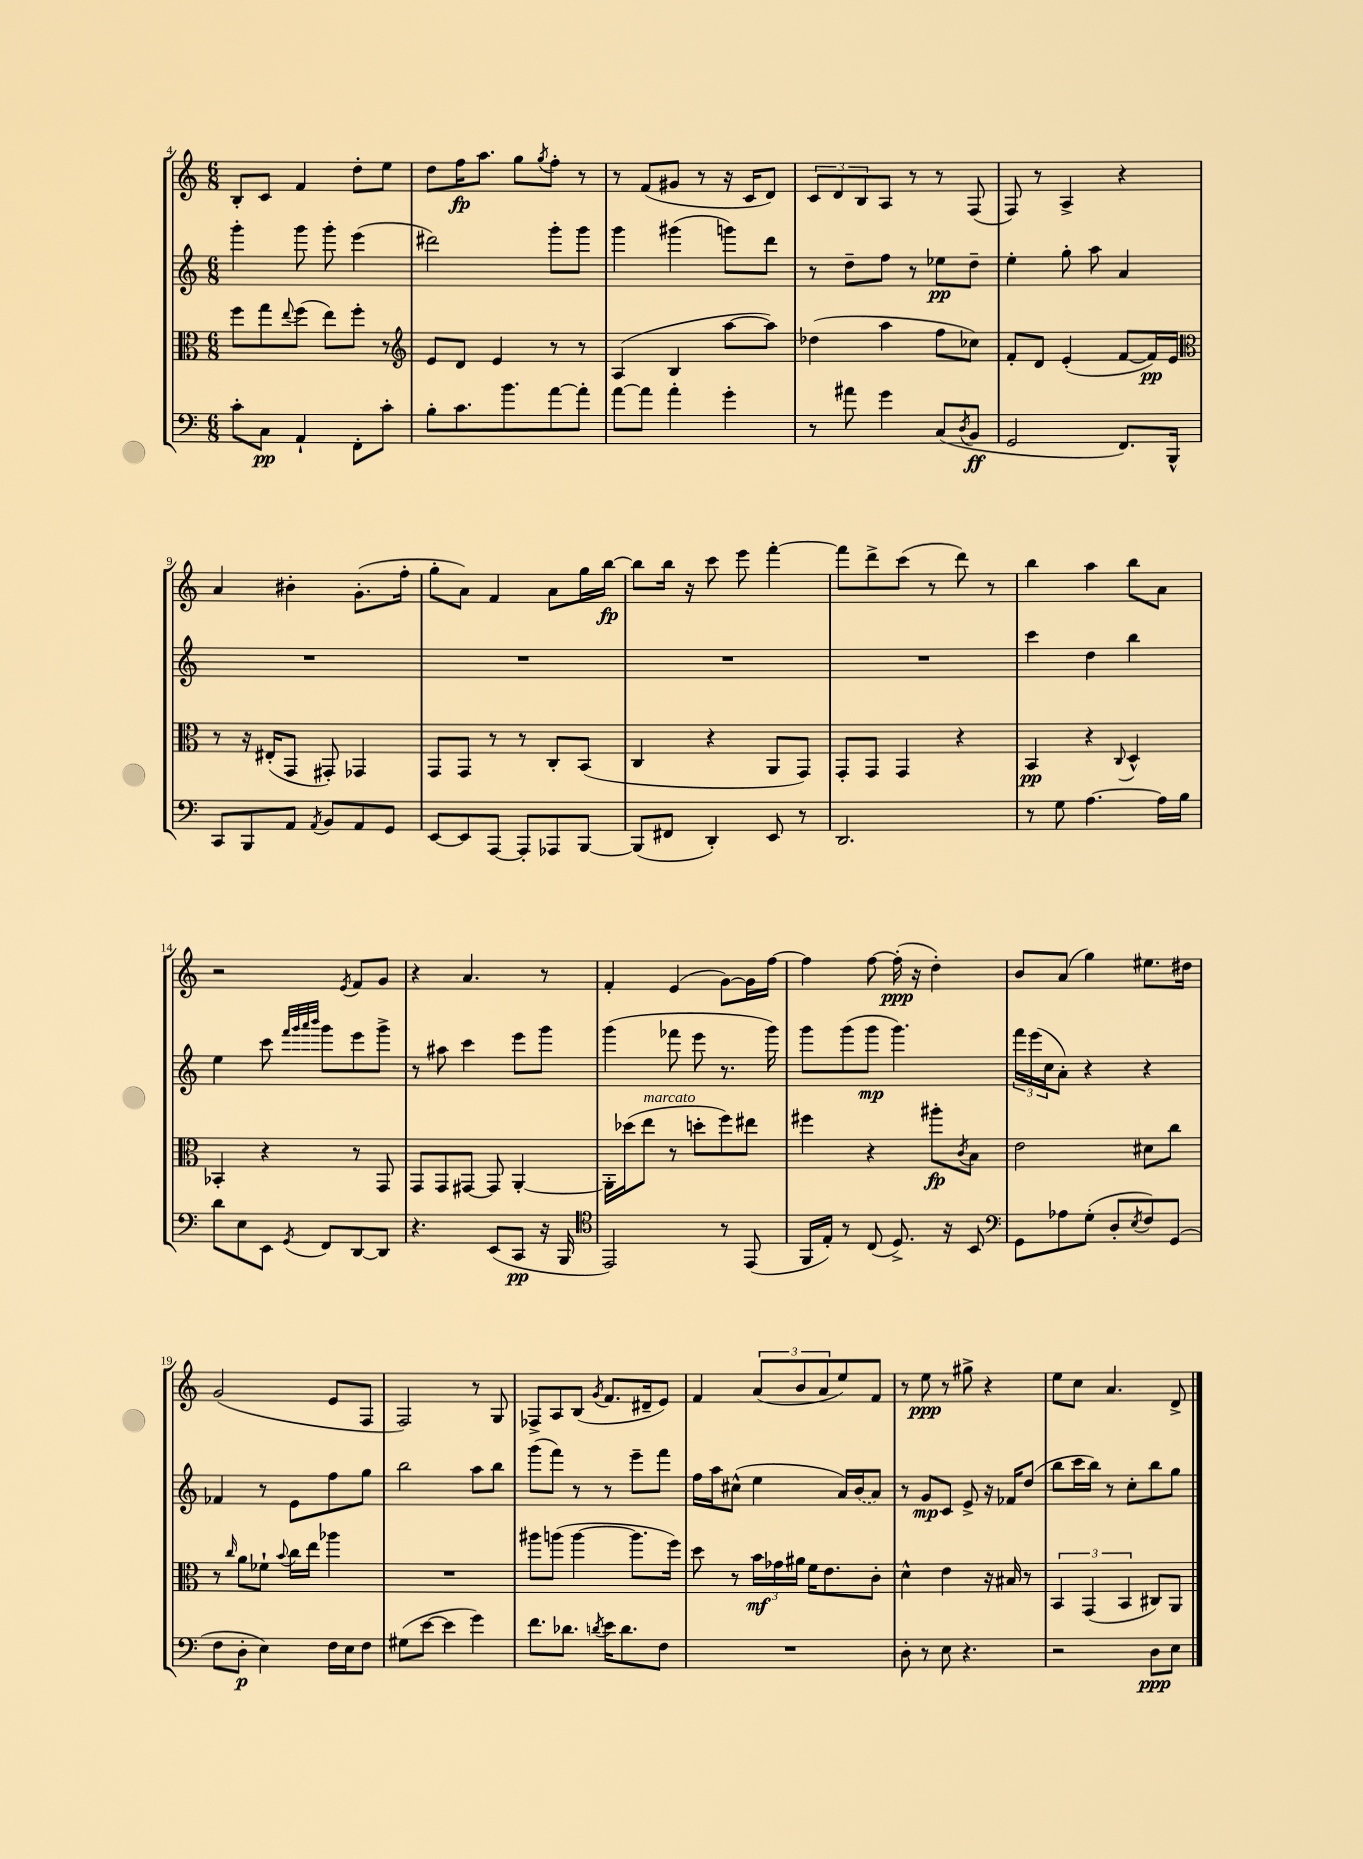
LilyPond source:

<<
\new StaffGroup <<
\new Staff = "s0" {
    \clef treble \key c \major \numericTimeSignature \time 6/8
    b8-. c'8 f'4 d''8-. e''8 |
    d''8 f''16\fp a''8. g''8 \acciaccatura { g''8 } f''8-. r8 |
    r8 f'8( gis'8 r8 r16 c'16 d'8) |
    \tuplet 3/2 { c'8 d'8 b8 } a8 r8 r8 f8( |
    f8) r8 a4-> r4 |
    a'4 bis'4-. g'8.-.( f''16-. |
    g''8-. a'8) f'4 a'8 g''16 b''16~\fp |
    b''8 b''16 r16 c'''8 e'''8 f'''4~-. |
    f'''8 d'''8-> c'''8( r8 d'''8) r8 |
    b''4 a''4 b''8 a'8 |
    r2 \acciaccatura { e'8 } f'8 g'8 |
    r4 a'4. r8 |
    f'4-. e'4( g'8~) g'16 f''16~ |
    f''4 f''8~ f''16-.\ppp( r16 d''4-.) |
    b'8 a'8( g''4) eis''8. dis''16 |
    g'2( e'8 f8 |
    f2) r8 g8 |
    fes8-> a8 b8( \acciaccatura { g'8 } f'8. dis'16-- e'8) |
    f'4 \tuplet 3/2 { a'8( b'8 a'8 } e''8) f'8 |
    r8 e''8\ppp r8 gis''8-> r4 |
    e''8 c''8 a'4. d'8-> \bar "|." |
}
\new Staff = "s1" {
    \clef treble \key c \major \numericTimeSignature \time 6/8
    g'''4-. g'''8 g'''8-. e'''4( |
    dis'''2) g'''8-. g'''8 |
    g'''4 gis'''4( g'''8) d'''8 |
    r8 d''8-- f''8 r8 ees''8\pp d''8-- |
    e''4-. g''8-. a''8 a'4 |
    R2. |
    R2. |
    R2. |
    R2. |
    c'''4 d''4 b''4 |
    e''4 c'''8 \grace { f'''32 g'''32 a'''32 b'''32 } g'''8 e'''8 g'''8-> |
    r8 ais''8 c'''4 e'''8 g'''8 |
    g'''4( fes'''8 e'''8 r8. g'''16) |
    g'''8 g'''8( g'''8\mp g'''4.) |
    \tuplet 3/2 { f'''16 e'''16( c''16 } a'8-.) r4 r4 |
    fes'4 r8 e'8 f''8 g''8 |
    b''2 a''8 b''8 |
    g'''8( f'''8) r8 r8 e'''8-- f'''8 |
    f''16 a''16 cis''8-^( e''4 a'16) \once \slurDashed b'16( a'8) |
    r8 g'8\mp c'8 e'8-> r16 fes'16 d''8( |
    b''8 c'''16 b''16) r8 c''8-. b''8 g''8 \bar "|." |
}
\new Staff = "s2" {
    \clef alto \key c \major \numericTimeSignature \time 6/8
    f''8 g''8 \appoggiatura { e''8 } f''8( e''8) f''8-. r8 |
    \clef treble e'8 d'8 e'4 r8 r8 |
    a4( b4 a''8~ a''8) |
    des''4( a''4 f''8 ces''8) |
    f'8-. d'8 e'4-.( f'8~ f'16\pp) e'16 |
    \clef alto r8 r16 eis16-.( g,8 gis,8-.) ges,4 |
    g,8 g,8 r8 r8 c8-. b,8( |
    c4 r4 a,8 g,8) |
    g,8-. g,8 g,4 r4 |
    b,4\pp r4 \appoggiatura { c8 } d4-^ |
    bes,4-. r4 r8 g,8 |
    g,8 g,8 gis,8~ gis,8 a,4~-. |
    a,16-. des''16( e''8^\markup { \italic "marcato" } r8 d''8-. f''8) eis''8 |
    fis''4 r4 ais''8-.\fp \acciaccatura { c'8 } b8 |
    e'2 dis'8 c''8 |
    r8 \grace { c''16 } a'8 fes'8-! \appoggiatura { b'8 } c''16 e''16 aes''4 |
    R2. |
    ais''8 a''8( a''4~ a''8. f''16) |
    d''8 r8 \tuplet 3/2 { b'16\mf ges'16 ais'16 } f'16 e'8. c'8-. |
    d'4-^ e'4 r16 bis16 r8 |
    \tuplet 3/2 { b,4 g,4( b,4 } cis8) a,8 \bar "|." |
}
\new Staff = "s3" {
    \clef bass \key c \major \numericTimeSignature \time 6/8
    c'8-. c8\pp a,4-! f,8-. c'8-. |
    b8-. c'8. b'8. a'8~ a'8-. |
    a'8~ a'8 a'4-. g'4-. |
    r8 ais'8 g'4 c8( \acciaccatura { d8 } b,8\ff |
    g,2 f,8.) b,,16-^ |
    c,8 b,,8 a,8 \acciaccatura { a,8 } b,8 a,8 g,8 |
    e,8~ e,8 a,,8~ a,,8-. aes,,8 b,,8~ |
    b,,8( fis,8 d,4-.) e,8 r8 |
    d,2. |
    r8 g8 a4.~ a16 b16 |
    d'8 e8 e,8 \acciaccatura { g,8 } f,8 d,8~ d,8 |
    r4. e,8( c,8\pp r16 b,,16 |
    \clef tenor e,2) r8 e,8( |
    f,16 e16-.) r8 c8( d8.->) r16 b,8 |
    \clef bass g,8 aes8 g8-.( d8-. \acciaccatura { e8 } f8) g,8( |
    f8 d8-.\p e4) f16 e16 f8 |
    gis8( e'8~ e'4 g'4) |
    f'8. des'8. \acciaccatura { d'8 } e'16 d'8. f8 |
    R2. |
    d8-. r8 e8 r4. |
    r2 d8\ppp e8 \bar "|." |
}
>>
>>
\layout { \context { \Score currentBarNumber = #4 } }
